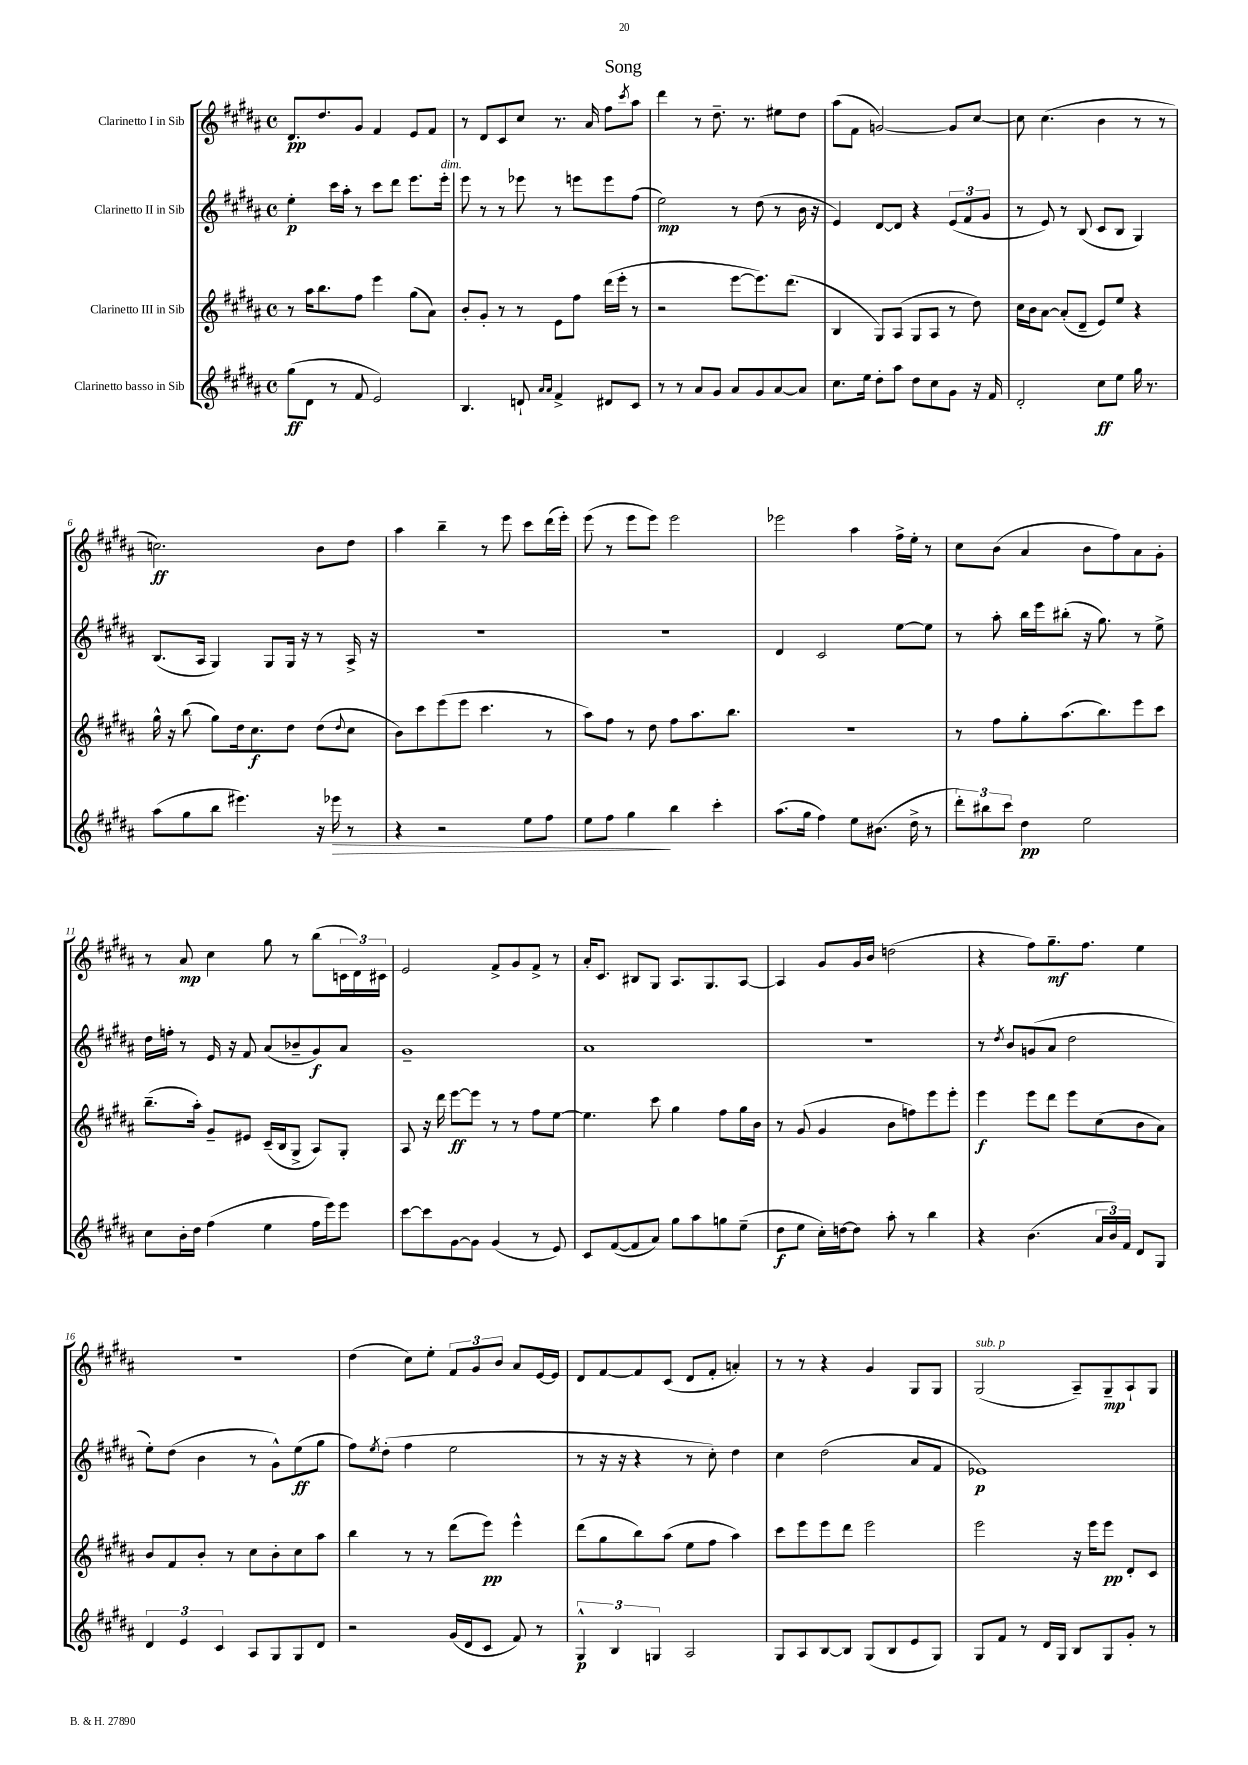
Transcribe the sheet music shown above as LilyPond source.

\header { title = "Song" }
<<
\new StaffGroup <<
\new Staff = "s0" \with { instrumentName = "Clarinetto I in Sib" } {
    \clef treble \key b \major \defaultTimeSignature \time 4/4
    dis'8.\pp dis''8. gis'8 fis'4 e'8 fis'8 |
    r8 dis'8 cis'8 cis''8 r8. ais'16 fis''8 \acciaccatura { cis'''8 } ais''8 |
    dis'''4 r8 dis''8.-- r8. eis''8 dis''8 |
    ais''8( fis'8 g'2~) g'8 cis''8~ |
    cis''8 cis''4.( b'4 r8 r8 |
    c''2.\ff) b'8 dis''8 |
    ais''4 b''4-- r8 e'''8 cis'''8 dis'''16( e'''16-.) |
    e'''8( r8 e'''8 e'''8) e'''2 |
    ees'''2 ais''4 fis''16-> e''16-. r8 |
    cis''8 b'8( ais'4 b'8 fis''8) ais'8 gis'8-. |
    r8 ais'8\mp cis''4 gis''8 r8 b''8( \tuplet 3/2 { c'16 dis'16) cis'16 } |
    e'2 fis'8-> gis'8 fis'8-> r8 |
    ais'16-. cis'8. bis8 gis8 ais8. gis8. ais8~ |
    ais4 gis'8 gis'16 b'16 d''2( |
    r4 fis''8) gis''8.--\mf fis''8. e''4 |
    R1 |
    dis''4( cis''8) e''8-. \tuplet 3/2 { fis'8 gis'8 b'8 } ais'8 e'16~ e'16 |
    dis'8 fis'8~ fis'8 cis'8( dis'8 fis'8-. a'4-.) |
    r8 r8 r4 gis'4 gis8 gis8 |
    gis2^\markup { \italic "sub. p" }( ais8--) gis8--\mp ais8-! gis8 \bar "|." |
}
\new Staff = "s1" \with { instrumentName = "Clarinetto II in Sib" } {
    \clef treble \key b \major \defaultTimeSignature \time 4/4
    e''4-.\p cis'''16 ais''16-. r8 cis'''8 dis'''8 e'''8. e'''16-.^\markup { \italic "dim." } |
    e'''8 r8 r8 ees'''8 r8 e'''8 e'''8 fis''8( |
    e''2\mp) r8 dis''8( r8 b'16 r16 |
    e'4) dis'8~ dis'8 r4 \tuplet 3/2 { e'8( fis'8 gis'8 } |
    r8 e'8) r8 b8( cis'8 b8 gis4) |
    b8.( ais16 gis4) gis8 gis16 r16 r8 ais16-> r16 |
    R1 |
    R1 |
    dis'4 cis'2 e''8~ e''8 |
    r8 ais''8-. b''16 e'''16 bis''8-.( r16 gis''8.) r8 e''8-> |
    dis''16 f''16-. r8 e'16 r16 fis'8 ais'8( bes'8-- gis'8\f) ais'8 |
    gis'1-- |
    ais'1 |
    R1 |
    r8 \acciaccatura { dis''8 } b'8 g'8( ais'8 dis''2 |
    e''8-.) dis''8( b'4 r8 gis'8-^) e''8\ff( gis''8 |
    fis''8) \acciaccatura { e''8 } dis''8-.( fis''4 e''2 |
    r8 r16 r16 r4 r8 cis''8-.) dis''4 |
    cis''4 dis''2( ais'8 fis'8 |
    ees'1\p) \bar "|." |
}
\new Staff = "s2" \with { instrumentName = "Clarinetto III in Sib" } {
    \clef treble \key b \major \defaultTimeSignature \time 4/4
    r8 ais''16 b''8. fis''8 e'''4 gis''8( ais'8) |
    b'8-. gis'8-. r8 r8 e'8 fis''8 dis'''16( e'''16-. r8 |
    r2 e'''8~ e'''8.) dis'''8.( |
    b4 gis8) ais8( gis8 ais8 r8 dis''8) |
    cis''16 b'16 ais'8~ ais'8-.( dis'8-- e'8) e''8 r4 |
    gis''16-^ r16 b''8( gis''8) dis''16 cis''8.\f dis''8 dis''8( \appoggiatura { dis''8 } cis''8 |
    b'8) cis'''8 e'''8( e'''8 cis'''4. r8 |
    ais''8) fis''8 r8 dis''8 fis''8 ais''8. b''8. |
    r1 |
    r8 fis''8 gis''8-. ais''8.( b''8.) e'''8 cis'''8 |
    b''8.--( ais''16-.) gis'8-- eis'8 cis'16--( b16 gis8-> ais8) gis8-. |
    ais8 r16 dis'''16 e'''8~\ff e'''8 r8 r8 fis''8 e''8~ |
    e''4. cis'''8 gis''4 fis''8 gis''16 b'16 |
    r8 gis'8( gis'4 b'8 f''8) e'''8 e'''8-. |
    e'''4\f e'''8 dis'''8 e'''8 cis''8( b'8 ais'8) |
    b'8 fis'8 b'8-. r8 cis''8 b'8-. cis''8 ais''8 |
    b''4 r8 r8 dis'''8( e'''8\pp) e'''4-^ |
    dis'''8( gis''8 b''8) ais''8( e''8 fis''8 ais''4) |
    cis'''8 e'''8 e'''8 dis'''8 e'''2 |
    e'''2 r16 e'''16 e'''8\pp dis'8-. cis'8 \bar "|." |
}
\new Staff = "s3" \with { instrumentName = "Clarinetto basso in Sib" } {
    \clef treble \key b \major \defaultTimeSignature \time 4/4
    gis''8\ff( dis'8 r8 fis'8 e'2) |
    b4. d'8-! \grace { ais'16 ais'16 } fis'4-> dis'8 cis'8 |
    r8 r8 ais'8 gis'8 ais'8 gis'8 ais'8~ ais'8 |
    cis''8. e''16 dis''8-. ais''8 dis''8 cis''8 gis'8 r16 fis'16 |
    dis'2-. cis''8\ff e''8 gis''16 r8. |
    ais''8( gis''8 b''8 eis'''4.) r16 ees'''16\> r8 |
    r4 r2 e''8 fis''8 |
    e''8 fis''8 gis''4\! b''4 cis'''4-. |
    ais''8.( gis''16 fis''4) e''8 bis'8.( dis''16-> r8 |
    \tuplet 3/2 { dis'''8-.) bis''8 cis'''8 } dis''4\pp e''2 |
    cis''8 b'16-. dis''16 fis''4( e''4 fis''16 e'''16) e'''8 |
    cis'''8~ cis'''8 gis'8~ gis'8 gis'4( r8 e'8) |
    cis'8 fis'8~( fis'8 ais'8) gis''8 ais''8 g''8 e''8--( |
    dis''8\f e''8 cis''16-.) d''16~ d''8 ais''8-. r8 b''4 |
    r4 b'4.( \tuplet 3/2 { ais'16 b'16) fis'16 } dis'8 gis8 |
    \tuplet 3/2 { dis'4 e'4 cis'4 } ais8 gis8 gis8 dis'8 |
    r2 gis'16( dis'16 cis'8 fis'8) r8 |
    \tuplet 3/2 { gis4-^\p b4 g4 } ais2 |
    gis8 ais8 b8~ b8 gis8( b8 e'8 gis8) |
    gis8 fis'8 r8 dis'16 gis16 b8 gis8 gis'8-. r8 \bar "|." |
}
>>
>>
